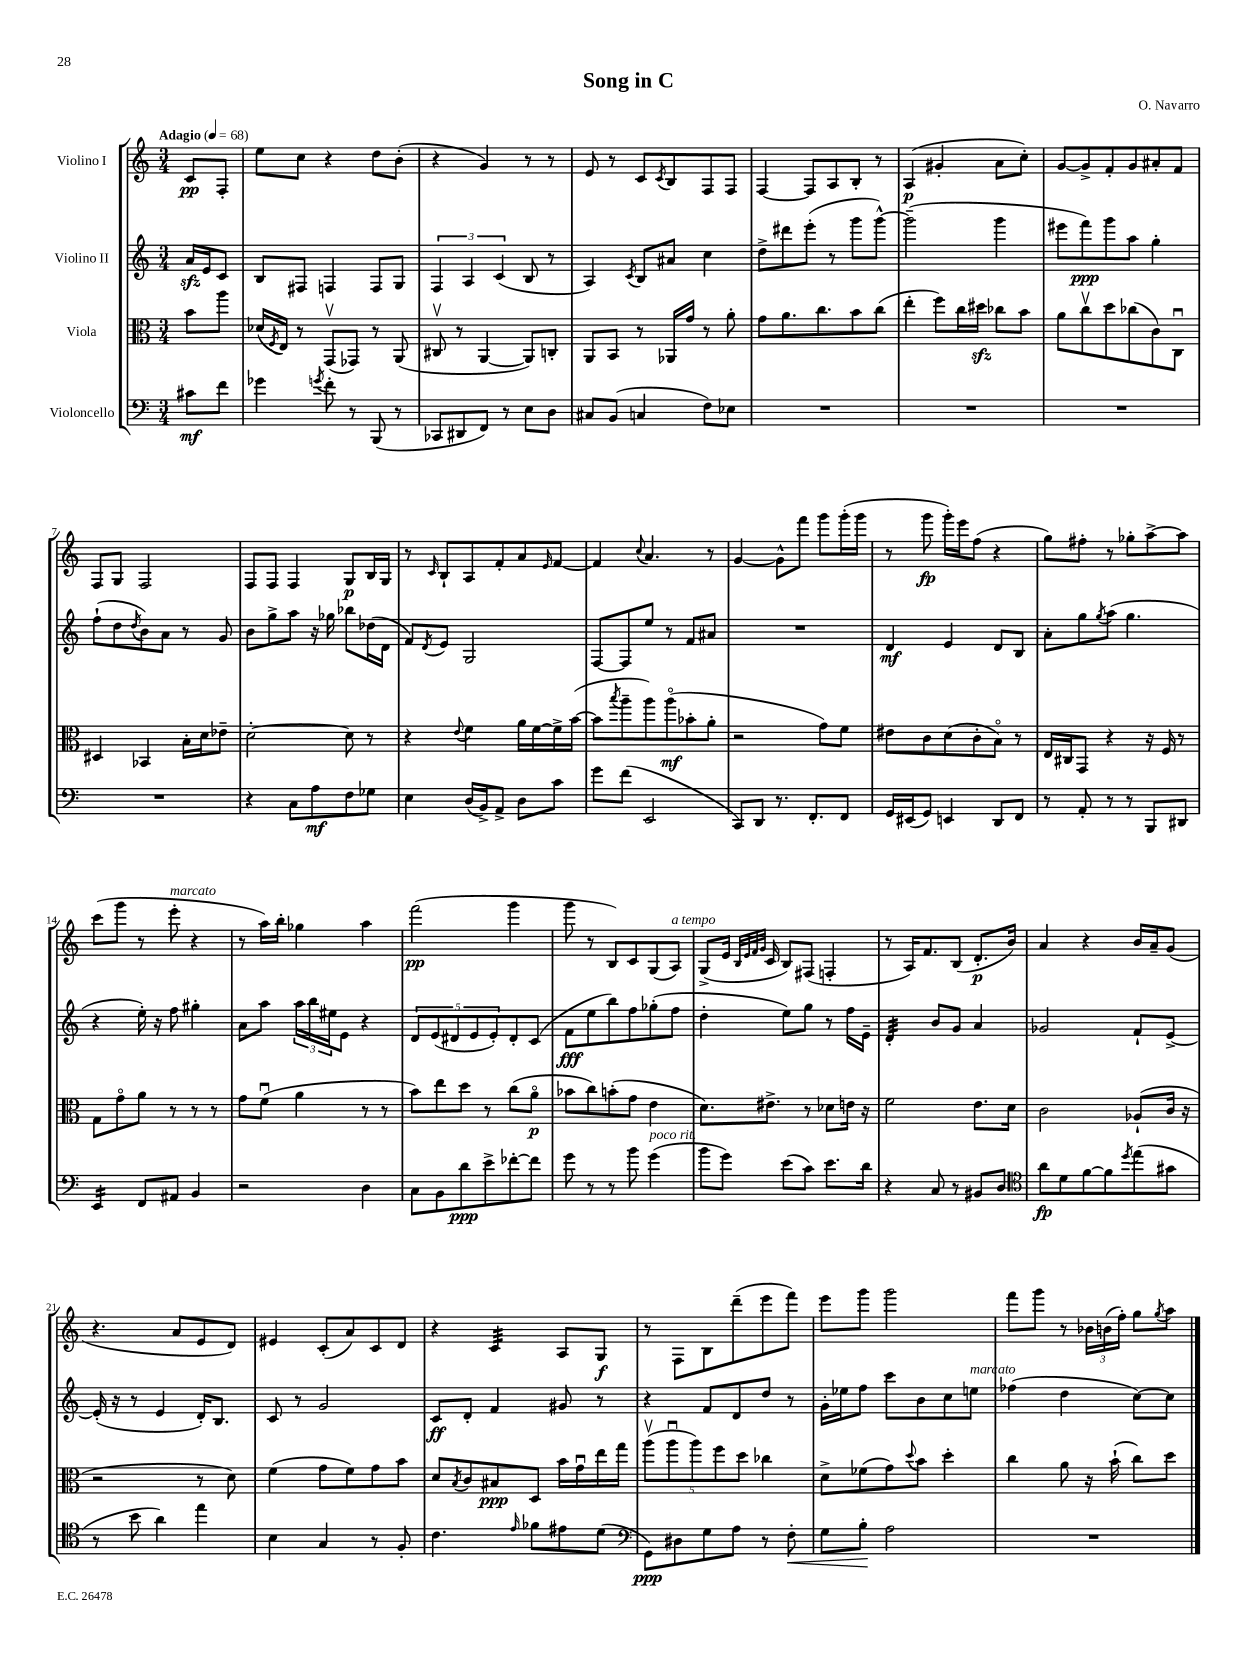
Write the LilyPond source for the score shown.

\header { title = "Song in C" composer = "O. Navarro" }
<<
\new StaffGroup <<
\new Staff = "s0" \with { instrumentName = "Violino I" } {
    \clef treble \key c \major \numericTimeSignature \time 3/4 \partial 4 \tempo "Adagio" 4 = 68
    c'8\pp f8-. |
    e''8 c''8 r4 d''8 b'8-.( |
    r4 g'4) r8 r8 |
    e'8 r8 c'8 \acciaccatura { c'8 } b8 f8 f8 |
    f4~ f8 a8 b8-. r8 |
    a4\p( gis'4-. a'8 c''8-.) |
    g'8~ g'8-> f'8-. g'8 ais'8-. f'8 |
    f8 g8 f2 |
    f8 f8 f4 g8\p b16 g16 |
    r8 \grace { c'16 } b8-! a8 f'8-. a'8 \grace { e'16 } f'8~ |
    f'4 \appoggiatura { c''8 } a'4. r8 |
    g'4~ g'8-^ f'''8 g'''8 g'''16-.( g'''16 |
    r8 g'''8\fp g'''16-.) e'''16 f''8( r4 |
    g''8) fis''8-. r8 ges''8-. a''8~-> a''8 |
    c'''8( g'''8 r8 e'''8-.^\markup { \italic "marcato" } r4 |
    r8 a''16) b''16-. ges''4 a''4 |
    f'''2\pp( g'''4 |
    g'''8 r8 b8) c'8 g8( a8^\markup { \italic "a tempo" }) |
    g8->( e'16 \grace { b32 e'32 f'32 g'32 } c'16 b8) fis8( f4-. |
    r8 a16) f'8. b8( d'8.-.\p b'16) |
    a'4 r4 b'16 a'16-- g'8( |
    r4. a'8 e'8 d'8) |
    eis'4 c'8-.( a'8) c'8 d'8 |
    r4 c'4:32 a8 g8\f |
    r8 f8 b8 d'''8--( e'''8 f'''8) |
    e'''8 g'''8 g'''2 |
    f'''8 g'''8 r8 \tuplet 3/2 { bes'16 b'16( f''16-.) } g''8 \acciaccatura { g''8 } a''8 \bar "|." |
}
\new Staff = "s1" \with { instrumentName = "Violino II" } {
    \clef treble \key c \major \numericTimeSignature \time 3/4 \partial 4
    a'16\sfz e'16 c'8 |
    b8 fis8 f4 f8 g8 |
    \tuplet 3/2 { f4 a4 c'4( } b8 r8 |
    a4) \acciaccatura { c'8 } b8 ais'8 c''4 |
    d''8-> dis'''8 e'''8-.( r8 g'''8 g'''8~-^) |
    g'''2--( g'''4 |
    eis'''8 f'''8\ppp) g'''8 a''8 g''4-. |
    f''8-!( d''8 \acciaccatura { d''8 } b'8) a'8 r8 g'8 |
    b'8 g''8-> a''8 r16 ges''16 bes''8 des''16( d'16 |
    f'8) \acciaccatura { d'8 } e'8 g2 |
    f8~ f8 e''8 r8 f'8 ais'8 |
    R2. |
    d'4\mf e'4 d'8 b8 |
    a'8-. g''8 \acciaccatura { g''8 } a''8( g''4. |
    r4 e''16-.) r16 f''8 gis''4-. |
    a'8 a''8 \tuplet 3/2 { a''16 b''16 eis''16 } e'8 r4 |
    \tuplet 5/4 { d'8 e'8( dis'8 e'8 e'8-.) } dis'8-. c'8( |
    f'8\fff e''8 b''8) f''8 ges''8-.( f''8 |
    d''4-. e''8) g''8 r8 f''16 e'16-- |
    d'4:32-. b'8 g'8 a'4 |
    ges'2 f'8-! e'8~-> |
    e'16-.( r16 r8 e'4 d'16-.) b8. |
    c'8 r8 g'2 |
    c'8\ff d'8-. f'4 gis'8 r8 |
    r4 f'8 d'8 d''8 r8 |
    g'16-. ees''16 f''8 c'''8 b'8 c''8 e''8^\markup { \italic "marcato" } |
    fes''4( d''4 c''8~) c''8 \bar "|." |
}
\new Staff = "s2" \with { instrumentName = "Viola" } {
    \clef alto \key c \major \numericTimeSignature \time 3/4 \partial 4
    b'8 a''8 |
    des'16( \acciaccatura { f8 } e16) r8 g,8\upbow( ges,8) r8 a,8( |
    cis8\upbow r8 a,4~ a,8) c8-. |
    a,8 b,8 r8 aes,16 g'16 r8 a'8-. |
    g'8 a'8. c''8. b'8 c''8( |
    e''4-. f''8) c''16 dis''16\sfz ces''8 b'8 |
    a'8 c''8\upbow d''8 ces''8( c'8) c8\downbow |
    dis4 bes,4 b16-. d'16 ees'8-- |
    d'2~-. d'8 r8 |
    r4 \appoggiatura { e'8 } f'4 a'16 f'16~ f'16-> b'16~( |
    b'8 \acciaccatura { b''8 } a''8-- a''8) a''8\flageolet\mf( bes'8-. a'8-. |
    r2 g'8) f'8 |
    eis'8 c'8 d'8( c'8-. b8\flageolet) r8 |
    e16 cis16 g,8 r4 r16 f16 r8 |
    g8 g'8\flageolet a'8 r8 r8 r8 |
    g'8 f'8\downbow( a'4 r8 r8 |
    b'8) e''8 d''8 r8 c''8( a'8\flageolet\p |
    bes'8 c''8) b'8-.( g'8 e'4 |
    d'8.) eis'8.-> r8 des'8 e'16 r16 |
    f'2 e'8. d'16 |
    c'2 aes8-!( c'16 r16 |
    r2 r8 d'8) |
    f'4( g'8 f'8) g'8 b'8 |
    d'8 \acciaccatura { b8 } c'8 bis8\ppp d8 b'16 g'16\downbow e''16 g''16 |
    \tuplet 5/4 { a''8\upbow( a''8\downbow a''8) f''8 d''8 } ces''4 |
    d'8-> fes'8( g'8) \appoggiatura { d''8 } b'8 d''4-. |
    c''4 a'8 r16 b'16-!( c''8) d''8 \bar "|." |
}
\new Staff = "s3" \with { instrumentName = "Violoncello" } {
    \clef bass \key c \major \numericTimeSignature \time 3/4 \partial 4
    cis'8\mf f'8 |
    ges'4 \acciaccatura { g'8 } f'8-. r8 b,,8( r8 |
    ces,8 dis,8 f,8) r8 e8 d8 |
    cis8 b,8( c4 f8) ees8 |
    R2. |
    R2. |
    R2. |
    R2. |
    r4 c8 a8\mf f8 ges8 |
    e4 d16( b,16->) a,8-> d8 c'8 |
    g'8 f'8( e,2 |
    c,8) d,8 r8. f,8.-. f,8 |
    g,16 eis,16( g,8) e,4 d,8 f,8 |
    r8 a,8-. r8 r8 b,,8 dis,8 |
    e,4:16 f,8 ais,8 b,4 |
    r2 d4 |
    c8 b,8 d'8\ppp e'8-> fes'8~-. fes'8 |
    g'8 r8 r8 b'8 g'4^\markup { \italic "poco rit." }( |
    b'8 g'8) e'8( c'8) e'8. d'16 |
    r4 c8 r8 bis,8 d8 |
    \clef tenor a'8\fp d'8 f'8~ f'8 \acciaccatura { d''8 } e''8( gis'8 |
    r8 b'8 a'4) e''4 |
    b4 g4 r8 f8-. |
    c'4. \grace { e'16 } fes'8 eis'8 d'8( |
    \clef bass g,8\ppp) dis8 g8 a8 r8 f8-.\< |
    g8 b8-.\! a2 |
    R2. \bar "|." |
}
>>
>>
